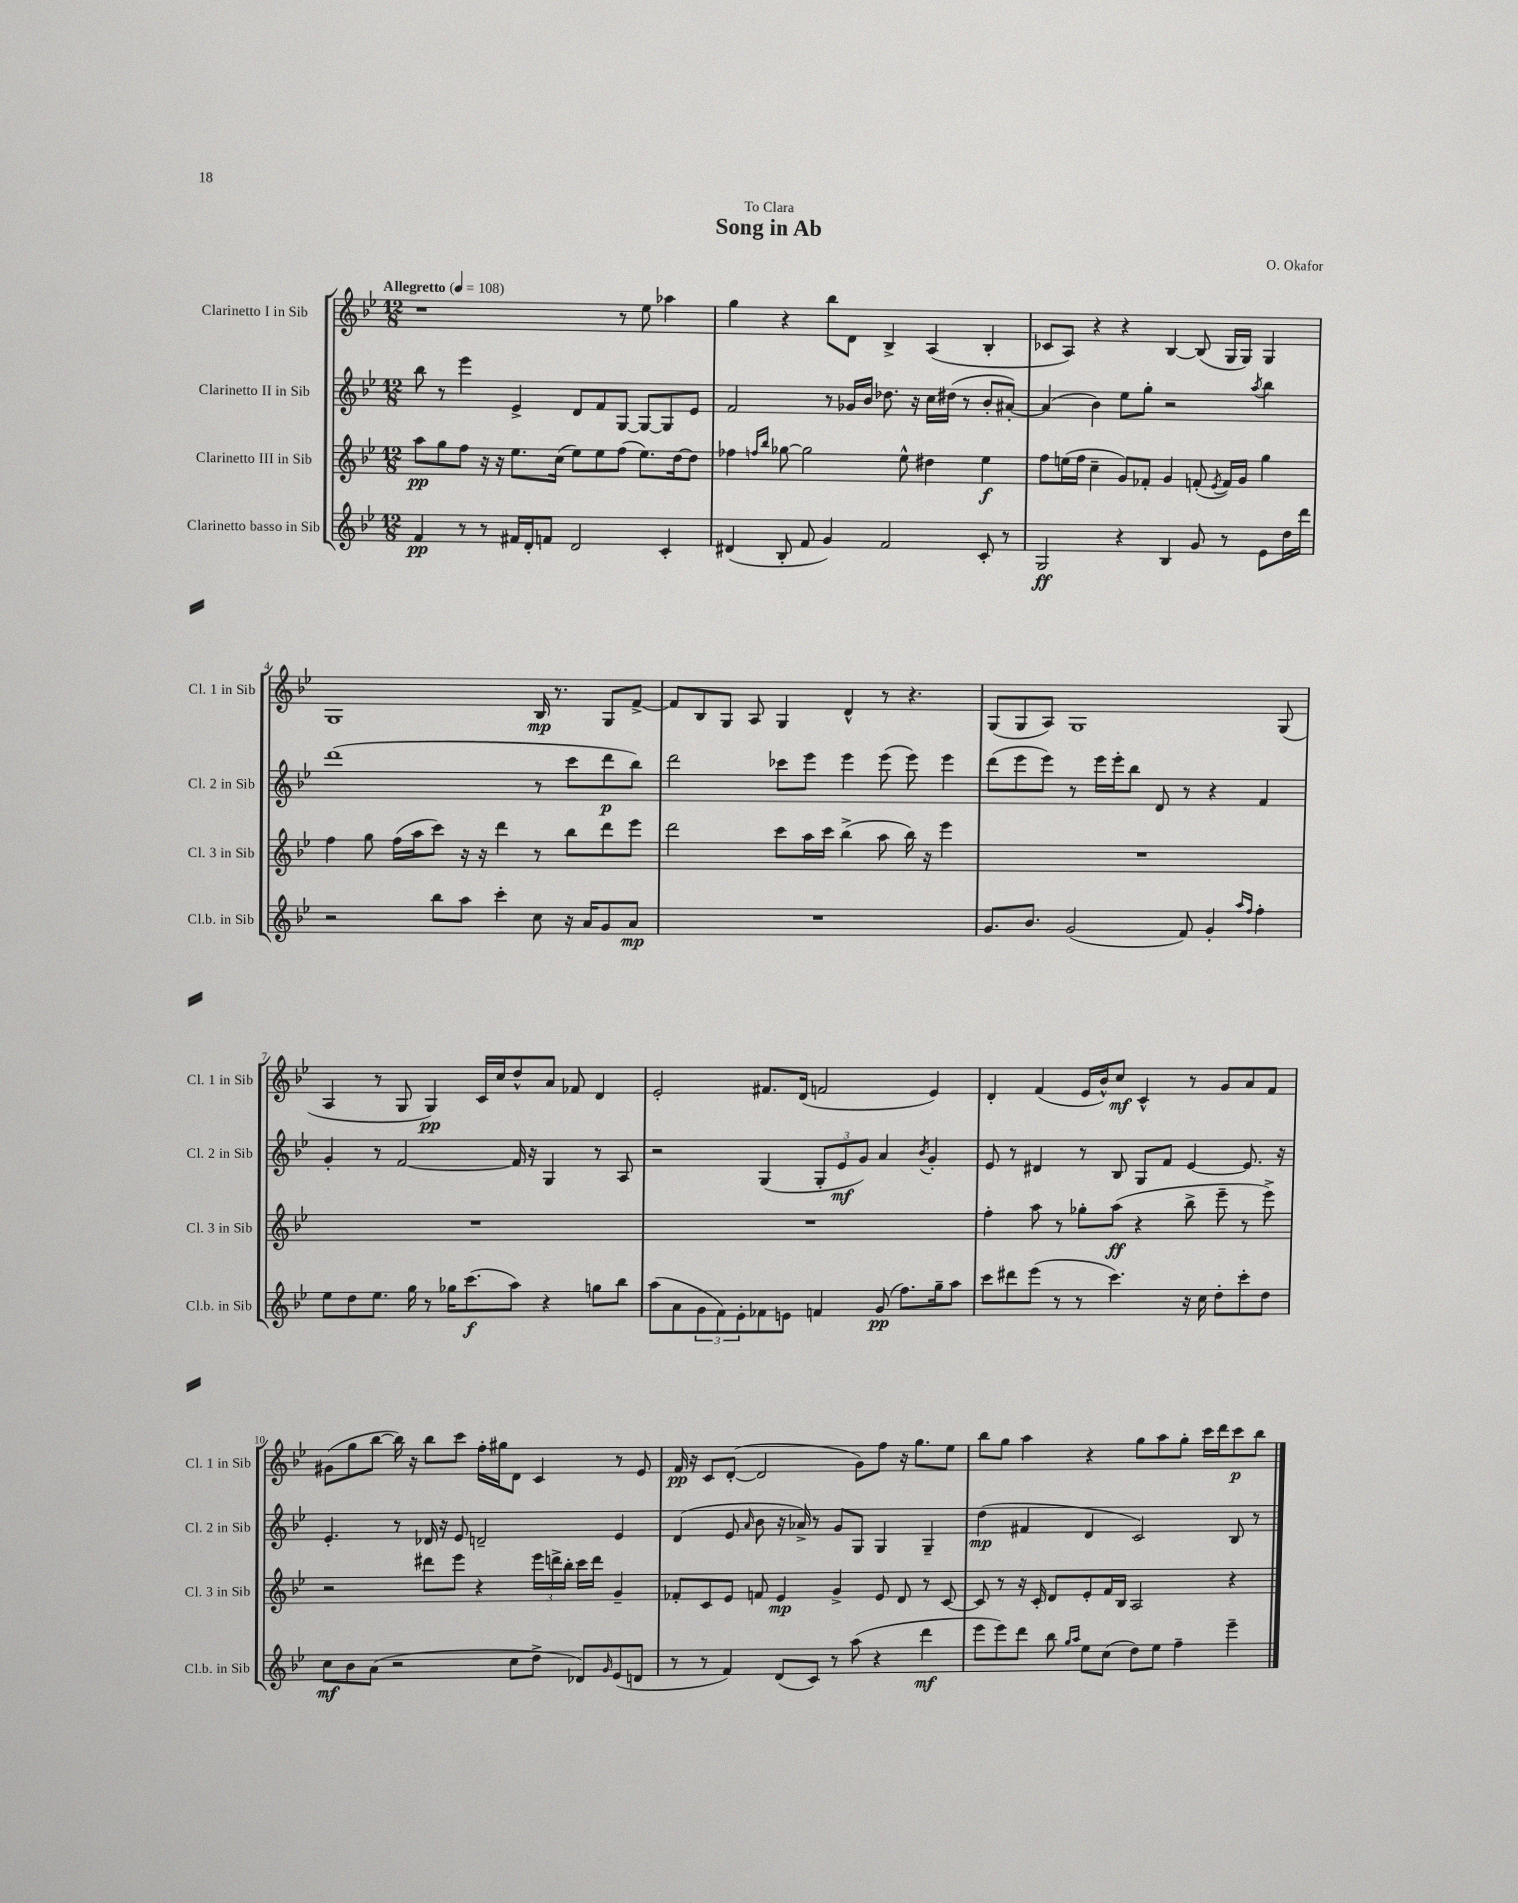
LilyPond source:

\header { title = "Song in Ab" composer = "O. Okafor" dedication = "To Clara" }
<<
\new StaffGroup <<
\new Staff = "s0" \with { instrumentName = "Clarinetto I in Sib" shortInstrumentName = "Cl. 1 in Sib" } {
    \clef treble \key bes \major \numericTimeSignature \time 12/8 \tempo "Allegretto" 4 = 108
    r1 r8 ees''8 aes''4 |
    g''4 r4 bes''8 d'8 bes4-> a4( bes4-. |
    ces'8 a8) r4 r4 bes4~ bes8( g16 g16) g4 |
    g1 bes16\mp r8. g8 f'8~-> |
    f'8 bes8 g8 a8 g4 d'4-^ r8 r4. |
    g8( g8 a8) g1 g8( |
    a4 r8 g8 g4\pp) c'16 c''16 d''8-^ a'8 fes'8 d'4 |
    ees'2-. fis'8. d'16( f'2 ees'4) |
    d'4-. f'4( ees'16 bes'16-^) c''8\mf c'4-^ r8 g'8 a'8 f'8 |
    gis'8( g''8 bes''8~ bes''16) r16 bes''8 c'''8 f''16-. gis''16 d'8 c'4 r8 ees'8 |
    f'16\pp r16 c'8 d'8~-.( d'2 g'8) f''8 r16 g''8. ees''8 |
    bes''8 g''8 a''4 r4 g''8 a''8 g''8-. c'''16 d'''16 c'''8\p bes''8 \bar "|." |
}
\new Staff = "s1" \with { instrumentName = "Clarinetto II in Sib" shortInstrumentName = "Cl. 2 in Sib" } {
    \clef treble \key bes \major \numericTimeSignature \time 12/8
    bes''8 r8 ees'''4 ees'4-> d'8 f'8 g8~ g8~ g8 ees'8 |
    f'2 r8 ges'16 bes'16 des''8. r16 c''16 dis''16( r8 bes'8-. ais'8~-.) |
    ais'4( bes'4) ees''8 g''8-. r2 \acciaccatura { a''8 } bes''4 |
    d'''1( r8 c'''8 d'''8\p bes''8) |
    d'''2 ces'''8 ees'''8 ees'''4 ees'''8( ees'''8) ees'''4 |
    d'''8( ees'''8 ees'''8) r8 ees'''16 ees'''16-. bes''8 d'8 r8 r4 f'4 |
    g'4-. r8 f'2~ f'16 r16 g4 r8 a8 |
    r2 g4( \tuplet 3/2 { g8-. ees'8\mf g'8) } a'4 \acciaccatura { bes'8 } g'4-. |
    ees'8 r8 dis'4 r8 bes8 g8 f'8 ees'4~ ees'8. r16 |
    ees'4.-. r8 des'16 r16 ees'8 d'2-- ees'4 |
    d'4( ees'8 \grace { a'16 } bes'8 r16 aes'16->) r8 g'8 g8 g4 g4-- |
    d''4\mp( fis'4 d'4 c'2) bes8 r8 \bar "|." |
}
\new Staff = "s2" \with { instrumentName = "Clarinetto III in Sib" shortInstrumentName = "Cl. 3 in Sib" } {
    \clef treble \key bes \major \numericTimeSignature \time 12/8
    a''8\pp g''8 f''8 r16 r16 ees''8. c''16( ees''8) ees''8 f''8( ees''8.) d''16~ d''8 |
    fes''4 \grace { f''16 bes''16 } ges''8~ ges''2 ees''8-^ dis''4 ees''4\f |
    f''8 e''16( f''16 c''4-- g'8) fes'8-. g'4 f'8-.( \acciaccatura { ees'8 } f'16) g'16 g''4 |
    f''4 g''8 f''16( a''16 c'''8) r16 r16 d'''4 r8 bes''8 d'''8 ees'''8 |
    d'''2 c'''8 a''16 c'''16 bes''4->( a''8 bes''16) r16 ees'''4 |
    R1. |
    R1. |
    R1. |
    f''4-. a''8 r8 ges''8-. a''8\ff( r4 bes''8-> ees'''8-- r8 ees'''8->) |
    r2 dis'''8 ees'''8 r4 \tuplet 3/2 { ees'''16 d'''16-> bes''16-. } c'''16 d'''16 g'4-- |
    fes'8-. c'8 ees'8 f'8 ees'4\mp g'4-> ees'8 d'8 r8 c'8~ |
    c'8 r8 r16 c'16-. d'8 ees'8-. f'16 bes16 a2 r4 \bar "|." |
}
\new Staff = "s3" \with { instrumentName = "Clarinetto basso in Sib" shortInstrumentName = "Cl.b. in Sib" } {
    \clef treble \key bes \major \numericTimeSignature \time 12/8
    f'4\pp r8 r8 fis'16 d'16-. f'8 d'2 c'4-. |
    dis'4( bes8-. f'8 g'4) f'2 c'8-. r8 |
    g2\ff r4 bes4 g'8 r8 ees'8 d''16 d'''16 |
    r2 bes''8 a''8 c'''4-. c''8 r16 a'16 g'8 a'8\mp |
    R1. |
    g'8. bes'8. g'2( f'8) g'4-. \grace { a''16 f''16 } f''4-. |
    ees''8 d''8 ees''8. g''16 r8 ges''16 c'''8.\f( a''8) r4 g''8 bes''8 |
    a''8( a'8 \tuplet 3/2 { g'8 f'8) ees'8-. } fes'8 e'8 f'4 g'8\pp( f''8.) g''16-- a''8 |
    c'''8 dis'''8 ees'''8( r8 r8 c'''4.) r16 c''16 d''8-. c'''8-. d''8 |
    c''8\mf bes'8 a'8( r2 c''8 d''8-> des'8) \grace { g'16 } ees'8( d'8 |
    r8 r8 f'4) d'8( c'8) r8 a''8( r4 d'''4\mf |
    ees'''8 ees'''8) d'''8 bes''8 \grace { g''16 a''16 } ees''8 c''8( d''8) ees''8 f''4-- ees'''4-- \bar "|." |
}
>>
>>
